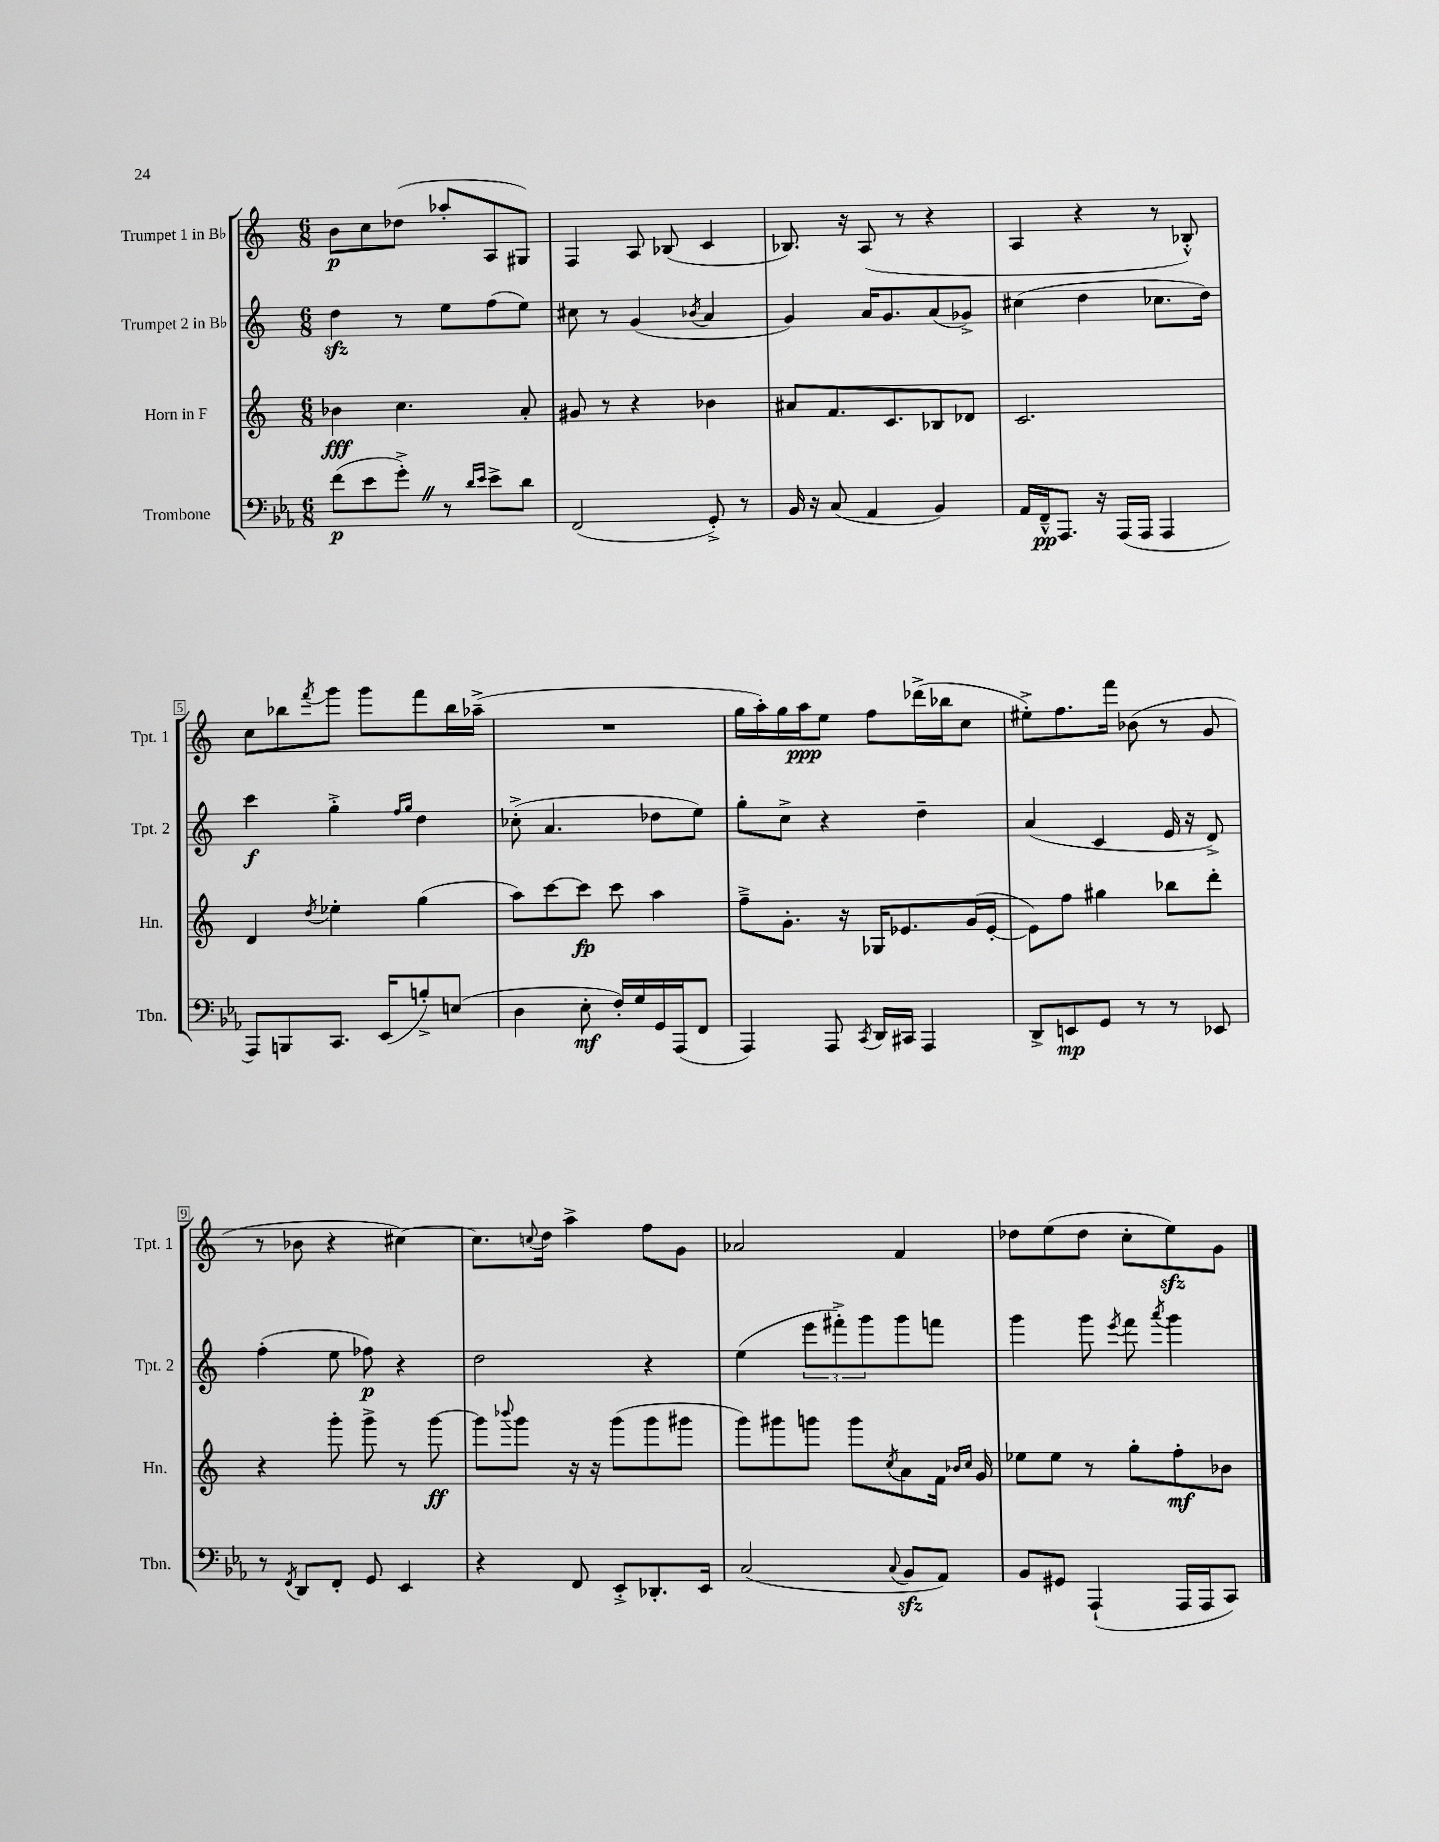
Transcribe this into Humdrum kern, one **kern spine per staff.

**kern	**dynam	**kern	**dynam	**kern	**dynam	**kern	**dynam
*part4	*part4	*part3	*part3	*part2	*part2	*part1	*part1
*staff4	*staff4	*staff3	*staff3	*staff2	*staff2	*staff1	*staff1
*I"Trombone	*	*I"Horn in F	*	*I"Trumpet 2 in B♭	*	*I"Trumpet 1 in B♭	*
*I'Tbn.	*	*I'Hn.	*	*I'Tpt. 2	*	*I'Tpt. 1	*
*clefF4	*	*clefG2	*	*clefG2	*	*clefG2	*
*k[b-e-a-]	*	*k[]	*	*k[]	*	*k[]	*
*M6/8	*	*M6/8	*	*M6/8	*	*M6/8	*
=1	=1	=1	=1	=1	=1	=1	=1
(8f\L	p	4b-X\	fff	4ddzz\	.	8b\L	p
8e-\	.	.	.	.	.	8cc\	.
8g'^Z\J)	.	4.cc\	.	8r	.	(8dd-X\J	.
8r	.	.	.	8ee\L	.	8aa-X'/L	.
16qqd/LL	.	.	.	.	.	.	.
16qqe-/JJ	.	.	.	.	.	.	.
8e-^\L	.	.	.	(8ff\	.	8A/	.
8d\J	.	8a'/	.	8ee\J)	.	8G#X/J)	.
=2	=2	=2	=2	=2	=2	=2	=2
(2FF/	.	8g#X/	.	8cc#X\	.	4F/	.
.	.	8r	.	8r	.	.	.
.	.	4r	.	(4g/	.	8A/	.
.	.	.	.	.	.	(8B-X/	.
.	.	.	.	8qb-X/	.	.	.
8GG'^/)	.	4b-X\	.	4a/	.	4c/	.
8r	.	.	.	.	.	.	.
=3	=3	=3	=3	=3	=3	=3	=3
16BB-/	.	8a#X/L	.	4g/)	.	8.B-X/)	.
16r	.	.	.	.	.	.	.
(8C/	.	8.f/	.	.	.	.	.
.	.	.	.	.	.	16r	.
4AA-/	.	.	.	16a/KL	.	(8A/	.
.	.	8.c/	.	8.g/	.	.	.
.	.	.	.	.	.	8r	.
4BB-/)	.	8B-X/	.	(8a/	.	4r	.
.	.	8d-X/J	.	8g-X^/J)	.	.	.
=4	=4	=4	=4	=4	=4	=4	=4
16AA-/LL	.	2.c/	.	(4cc#X\	.	4A/	.
16FF~^^/J	pp	.	.	.	.	.	.
8.AAA-/J	.	.	.	.	.	.	.
.	.	.	.	4dd\	.	4r	.
16r	.	.	.	.	.	.	.
(16AAA-/LL	.	.	.	.	.	.	.
16AAA-/JJ	.	.	.	.	.	.	.
4AAA-/	.	.	.	8.cc-X\L	.	8r	.
.	.	.	.	.	.	8B-X'^^/)	.
.	.	.	.	16dd\Jk)	.	.	.
!!LO:LB:g=z
=5	=5	=5	=5	=5	=5	=5	=5
8AAA-/L)	.	4d/	.	4ccc\	f	8cc\L	.
8BBBn/	.	.	.	.	.	8bb-X\	.
.	.	8qdd/	.	.	.	8qfff/	.
8.CC/J	.	4ee-X'\	.	4gg'^\	.	8ggg\J	.
.	.	.	.	.	.	8ggg\L	.
(16EE-/KL	.	.	.	.	.	.	.
.	.	.	.	16qqff/LL	.	.	.
.	.	.	.	16qqgg/JJ	.	.	.
8Bn'^/)	.	(4gg\	.	4dd\	.	8fff\	.
(8En/J	.	.	.	.	.	16bb-\L	.
.	.	.	.	.	.	(16aa-X~^\JJ	.
=6	=6	=6	=6	=6	=6	=6	=6
4D\	.	8aa\L)	.	(8cc-X'^\	.	2.r	.
.	.	[8ccc\	.	4.a/	.	.	.
8E-'\	mf	8ccc\J]	fp	.	.	.	.
16F'/LL)	.	8ccc\	.	.	.	.	.
16G/	.	.	.	.	.	.	.
16GG/	.	4aa\	.	8dd-X\L	.	.	.
(16AAA-/J	.	.	.	.	.	.	.
8FF/J	.	.	.	8ee\J)	.	.	.
=7	=7	=7	=7	=7	=7	=7	=7
4AAA-/)	.	8ff~^\L	.	8gg'\L	.	16gg\LL	.
.	.	.	.	.	.	16aa'\)	.
.	.	8.g'\J	.	8cc^\J	.	16gg\	.
.	.	.	.	.	.	16aa\J	ppp
8AAA-/	.	.	.	4r	.	8ee\J	.
.	.	16r	.	.	.	.	.
8qCC/	.	.	.	.	.	.	.
16DD/LL	.	16G-X/KL	.	.	.	8ff\L	.
16CC#X/JJ	.	8.e-X/	.	.	.	.	.
4AAA-/	.	.	.	4dd~\	.	(16ddd-X^\L	.
.	.	.	.	.	.	16bb-X\J	.
.	.	(16g/L	.	.	.	8cc\J	.
.	.	[16e-'/JJ	.	.	.	.	.
=8	=8	=8	=8	=8	=8	=8	=8
8DD^/L	.	8e-\L])	.	(4a/	.	8ee#X'^\L)	.
8EEn/	mp	8ff\J	.	.	.	8.ff\	.
8GG/J	.	4gg#X\	.	4c/	.	.	.
.	.	.	.	.	.	16fff\Jk	.
8r	.	.	.	.	.	(8b-X\	.
8r	.	8bb-X\L	.	16e/	.	8r	.
.	.	.	.	16r	.	.	.
8EE-X/	.	8ddd'\J	.	8d^/)	.	8g/	.
!!LO:LB:g=z
=9	=9	=9	=9	=9	=9	=9	=9
8r	.	4r	.	(4ff'\	.	8r	.
8qFF/	.	.	.	.	.	.	.
8DD/L	.	.	.	.	.	8b-X\	.
8FF'/J	.	8ggg'\	.	8ee\	.	4r	.
8GG/	.	8ggg^\	.	8ff-X\)	p	.	.
4EE-/	.	8r	.	4r	.	[4cc#X\)	.
.	.	[8ggg\	ff	.	.	.	.
=10	=10	=10	=10	=10	=10	=10	=10
4r	.	8ggg\L]	.	2dd\	.	8.cc#\L]	.
.	.	8qqbbb-X/	.	.	.	.	.
.	.	8ggg\J	.	.	.	.	.
.	.	.	.	.	.	8qqccn/	.
.	.	.	.	.	.	16dd\Jk	.
8FF/	.	16r	.	.	.	4aa^\	.
.	.	16r	.	.	.	.	.
8EE-'^/L	.	(8ggg\L	.	.	.	.	.
8.DD-X'/	.	8ggg\	.	4r	.	8ff\L	.
.	.	8ggg#X\J	.	.	.	8g\J	.
16EE-/Jk	.	.	.	.	.	.	.
=11	=11	=11	=11	=11	=11	=11	=11
(2C/	.	8ggg\L)	.	(4ee\	.	2a-X/	.
.	.	8ggg#X\	.	.	.	.	.
.	.	8gggn\J	.	12eee\L	.	.	.
.	.	.	.	12fff#X'^\)	.	.	.
.	.	8ggg\L	.	.	.	.	.
.	.	.	.	12ggg\	.	.	.
8qqC/	.	8qcc/	.	.	.	.	.
8BB-zz/L	.	8a\	.	8ggg\	.	4f/	.
8AA-/J)	.	16f\Jk	.	8fffn\J	.	.	.
.	.	16qqb-X/LL	.	.	.	.	.
.	.	16qqcc/JJ	.	.	.	.	.
.	.	16g/	.	.	.	.	.
=12	=12	=12	=12	=12	=12	=12	=12
8BB-/L	.	8ee-X\L	.	4ggg\	.	8dd-X\L	.
8GG#X/J	.	8ee-\J	.	.	.	(8ee\	.
(4AAA-`/	.	8r	.	8ggg\	.	8dd-\J	.
.	.	.	.	8qeee/	.	.	.
.	.	8gg'\L	.	8fff\	.	8cc'\L	.
.	.	.	.	8qaaa/	.	.	.
16AAA-/LL	.	8ff'\	mf	4ggg\	.	8eezz\)	.
16AAA-/J	.	.	.	.	.	.	.
8CC/J)	.	8b-X\J	.	.	.	8g\J	.
==	==	==	==	==	==	==	==
*-	*-	*-	*-	*-	*-	*-	*-
